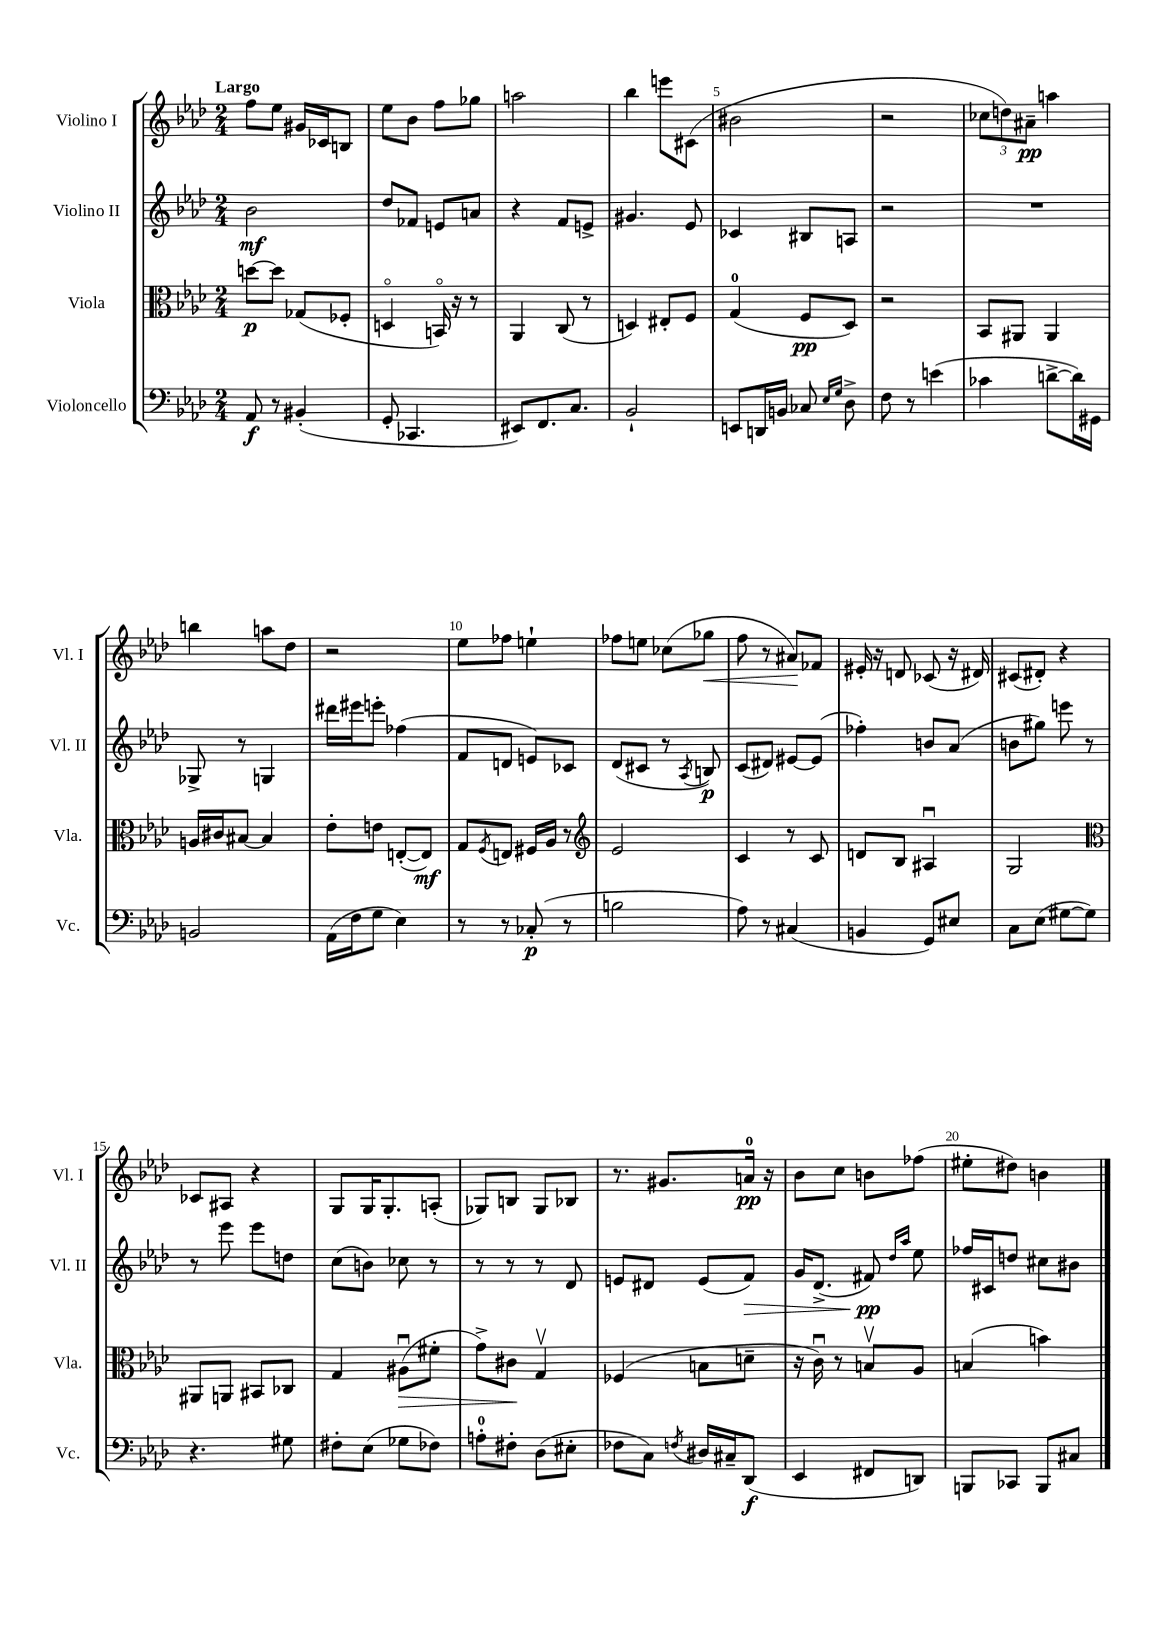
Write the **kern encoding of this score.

**kern	**kern	**kern	**kern
*staff4	*staff3	*staff2	*staff1
*clefF4	*clefC3	*clefG2	*clefG2
*k[b-e-a-d-]	*k[b-e-a-d-]	*k[b-e-a-d-]	*k[b-e-a-d-]
*M2/4	*M2/4	*M2/4	*M2/4
8AA-	[8dd	2b-	8ff
8r	8dd]	.	8ee-
(4BB#'	(8G-	.	16g#
.	.	.	16c-
.	8F-'	.	8B
=	=	=	=
8GG'	4Do	8dd-	8ee-
4.CC-	.	8f-	8b-
.	16BBo)	8e	8ff
.	16r	.	.
.	8r	8a	8gg-
=	=	=	=
8EE#)	4AA-	4r	2aa
8.FF	.	.	.
.	(8C	8f	.
8.C	.	.	.
.	8r	8e^	.
=	=	=	=
2BB-`	4D)	4.g#	4bb-
.	8E#'	.	8eee
.	8F	8e-	(8c#
=	=	=	=
8EE	(4G	4c-	2b#
16DD	.	.	.
16BB	.	.	.
8C-	8F	8B#	.
16qqE-	.	.	.
16qqG	.	.	.
8D-^	8D-)	8A	.
=	=	=	=
8F	2r	2r	2r
8r	.	.	.
(4e	.	.	.
=	=	=	=
4c-	8BB-	2r	12cc-
.	.	.	12dd)
.	8AA#	.	.
.	.	.	12a#~
[8d^	4AA#	.	4aa
16d])	.	.	.
16GG#	.	.	.
=	=	=	=
2BB	16A	8G-^	4bb
.	16c#	.	.
.	[8B#	8r	.
.	4B#]	4G	8aa
.	.	.	8dd-
=	=	=	=
(16AA-	8e-'	16ddd#	2r
16F	.	16eee#	.
8G	8e	8eee'	.
4E-)	([8E'	(4ff-	.
.	8E])	.	.
=	=	=	=
8r	8G	8f	8ee-
.	8qF	.	.
8r	8E	8d	8ff-
(8C-'	16F#	8e)	4ee`
.	16A-	.	.
8r	8r	8c-	.
=	=	=	=
*	*clefG2	*	*
2B	2e-	(8d-	8ff-
.	.	8c#	8ee
.	.	8r	(8cc-
.	.	8qA-	.
.	.	8B)	8gg-
=	=	=	=
8A-)	4c	(8c	8ff
8r	.	8d#)	8r
(4C#	8r	[8e#	8a#)
.	8c	(8e#]	8f-
=	=	=	=
4BB	8d	4ff-')	16e#'
.	.	.	16r
.	8B-	.	8d
8GG)	4A#u	8b	(8c-
8E#	.	(8a-	16r
.	.	.	16d#)
=	=	=	=
8C	2G	8b	(8c#
(8E-	.	8gg#)	8d#')
[8G#	.	8eee	4r
8G#])	.	8r	.
=	=	=	=
*	*clefC3	*	*
4.r	8AA#	8r	8c-
.	8AA	8eee-	8A#
.	8BB#	8eee-	4r
8G#	8C-	8dd	.
=	=	=	=
8F#'	4G	(8cc	8G
(8E-	.	8b)	16G
.	.	.	8.G'
8G-	(8A#u	8cc-	.
8F-)	8f#'	8r	(8A'
=	=	=	=
8A'	8g^)	8r	8G-)
8F#'	8c#	8r	8B
(8D-	4Gv	8r	8G-
8E#'	.	8d-	8B-
=	=	=	=
8F-	(4F-	8e	8.r
8C)	.	8d#	.
.	.	.	8.g#
8qF	.	.	.
16D#	8B	(8e	.
16C#~	.	.	.
(8DD-	8d~	8f)	16a
.	.	.	16r
=	=	=	=
4EE-	16r	16g	8b-
.	16cu)	(8.d-^	.
.	8r	.	8cc
8FF#	8Bv	8f#)	8b
.	.	16qqdd-	.
.	.	16qqaa-	.
8DD)	8A-	8ee-	(8ff-
=	=	=	=
8BBB	(4B	16ff-	8ee#'
.	.	16c#	.
8CC-	.	8dd	8dd#)
8BBB	4b)	8cc#	4b
8C#	.	8b#	.
==	==	==	==
*-	*-	*-	*-
